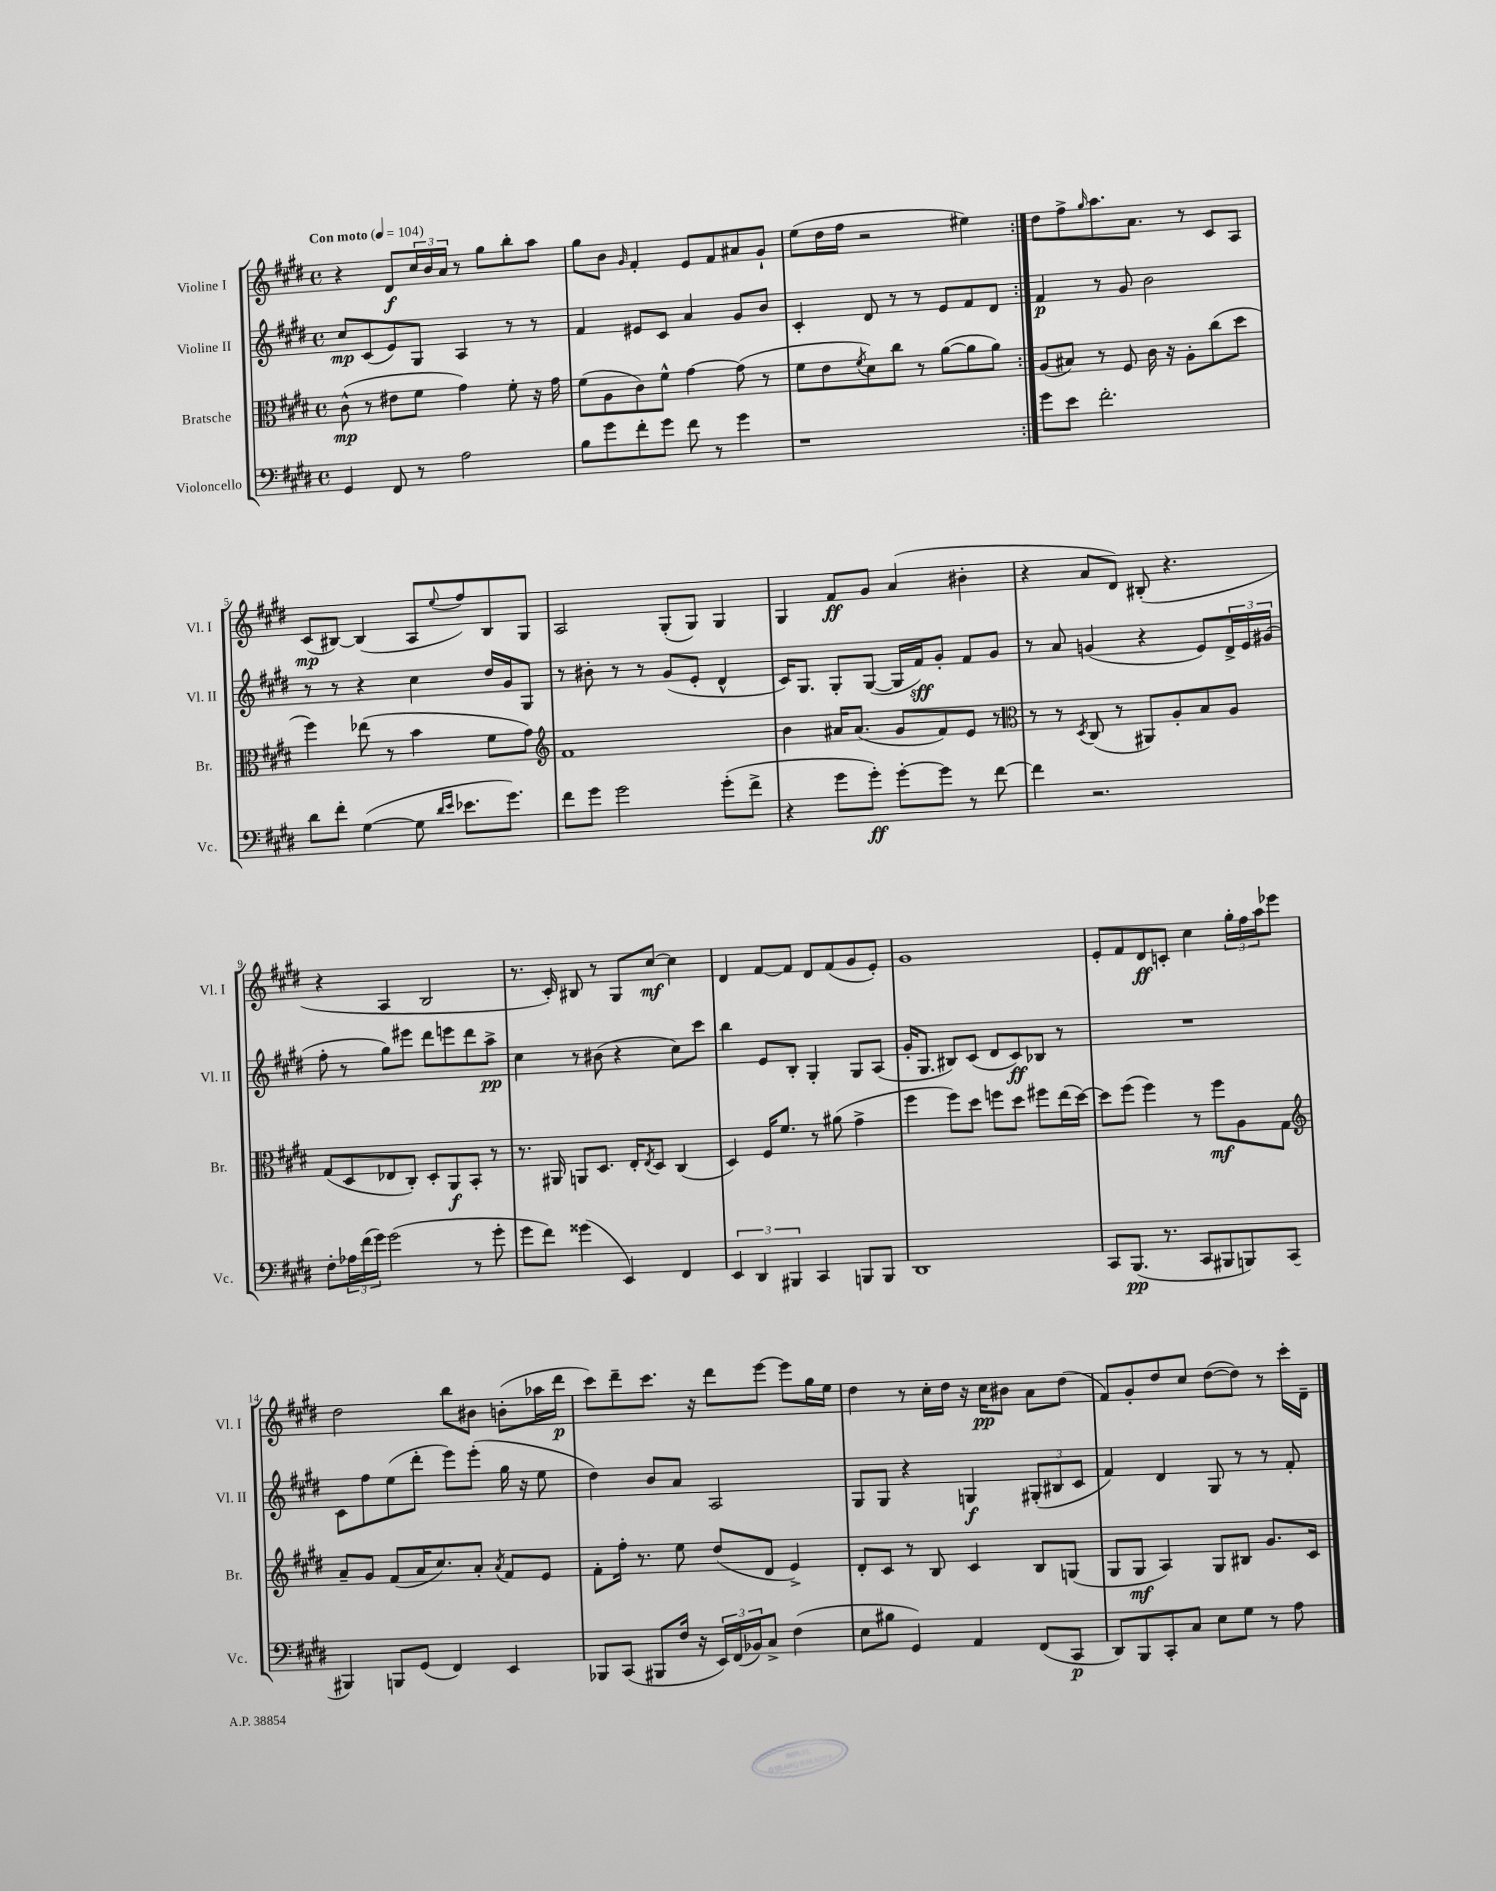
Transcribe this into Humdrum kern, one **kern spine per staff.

**kern	**kern	**kern	**kern
*staff4	*staff3	*staff2	*staff1
*clefF4	*clefC3	*clefG2	*clefG2
*k[f#c#g#d#]	*k[f#c#g#d#]	*k[f#c#g#d#]	*k[f#c#g#d#]
*M4/4	*M4/4	*M4/4	*M4/4
*met(c)	*met(c)	*met(c)	*met(c)
*MM104	*MM104	*MM104	*MM104
4GG#	(8c#^^	8cc#	4r
.	8r	(8c#	.
8FF#	8e#	8e)	8d#
8r	8f#	8G#	24cc#
.	.	.	24b
.	.	.	24a
2A	4g#)	4A	8r
.	.	.	8gg#
.	8f#'	8r	8bb'
.	16r	8r	8aa
.	16g#	.	.
=	=	=	=
8B	(8f#	4f#	8gg#
8g#	8A	.	8b
.	.	.	16qqg#
8f#'	8c#)	8e#	4f#'
8g#	8f#^^	8c#	.
8f#	[4g#	4a	8e
8r	.	.	8f#
4g#	(8g#]	8g#	8a#
.	8r	8b	8g#`
=	=	=	=
1r	8f#	4c#'	(8ee
.	8e	.	16dd#
.	.	.	16ff#
.	8qf#	.	.
.	8d#)	8d#	2r
.	8cc#	8r	.
.	8r	8r	.
.	([8a	8e	.
.	8a]	8f#	4ee#)
.	8a)	8d#	.
=:|!	=:|!	=:|!	=:|!
8g#	(8A	4f#	8dd#
8e	8B#)	.	8ff#^
.	.	.	16qqgg#
2.f#'	8r	8r	8.aa
.	8F#	8g#	.
.	.	.	8.a
.	16c#	2b	.
.	16r	.	.
.	8A'	.	8r
.	(8cc#	.	8c#
.	8dd#	.	8A
=	=	=	=
8d#	4ff#)	8r	(8c#
8f#'	.	8r	[8B#)
([4G#	(8ee-	4r	(4B#]
.	8r	.	.
8G#]	4b	4cc#	8A
16qqd#	.	.	.
16qqe	.	.	8qqee
8.e-	.	.	8ff#)
.	8f#	16dd#	8B#
8.g#)	.	16g#	.
.	8g#)	8G#	8G#
=	=	=	=
*	*clefG2	*	*
8f#	1f#	8r	2A
8g#	.	8b#'	.
2g#	.	8r	.
.	.	8r	.
.	.	(8g#	(8G#'
.	.	8e'	8G#)
(8g#'	.	4d#^^	4G#
8f#^	.	.	.
=	=	=	=
4r	4b	16c#)	4G#
.	.	8.G#	.
8g#	16a#	8G#'	8f#
.	(8.a#	.	.
8g#')	.	([8G#	8g#
[8g#'	8g#	16G#]	(4a
.	.	16f#)	.
8g#]	8f#)	8g#'	.
8r	8e	8f#	4b#'
[8f#	8r	8g#	.
=	=	=	=
*	*clefC3	*	*
4f#]	8r	8r	4r
.	8r	8a	.
.	8qD#	.	.
2.r	(8C#	(4g	8a
.	8r	.	8d#)
.	8AA#)	4r	(8B#'
.	8A'	.	4.r
.	8B	8e)	.
.	8A	24d#^	.
.	.	24e	.
.	.	(24g#	.
=	=	=	=
8F#'	(8G#	8ff#'	4r
24A-	8D#	8r	.
(24f#	.	.	.
24g#)	.	.	.
(2g#	8E-	8gg#)	4A
.	8C#')	8eee#	.
.	8D#'	8ddd#	2B
.	8AA	8eee	.
8r	8BB'	8ddd#	.
8g#'	8r	8aa^	.
=	=	=	=
8g#	8.r	4cc#	8.r
8f#)	.	.	.
.	16AA#	.	16c#')
(4g##	8AA	8r	8B#
.	8.D#	(8b#	8r
4EE)	.	4r	8G#
.	16E'	.	.
.	8qE	.	.
.	8D#	.	[8cc#
4FF#	(4C#	8cc#)	4cc#]
.	.	8ccc#	.
=	=	=	=
6EE	4D#)	4bb	4d#
6DD#	.	.	.
.	16F#	8e	[8f#
.	8.f#	.	.
6BBB#	.	.	.
.	.	8B'	8f#]
4CC#	8r	4G#'	8d#
.	(8a#	.	(8f#
8BBB	4g#^	8G#	8g#
8BBB	.	(8A	8e')
=	=	=	=
1DD#	4ff#	16g#'	1g#
.	.	8.G#	.
.	8ff#)	8B#)	.
.	8dd#	(8c#	.
.	8ff	8d#	.
.	8dd#	8c#)	.
.	8ff#	8B-	.
.	(16ee	8r	.
.	[16dd#)	.	.
=	=	=	=
8CC#	8dd#]	1r	8e'
(8.BBB	(8ff#	.	8f#
.	4ff#)	.	8d#
8.r	.	.	.
.	.	.	8c'
8CC#	8r	.	4cc#
8BBB#	8ff#	.	.
8BBB)	8A	.	24gg#'
.	.	.	24ff#
.	.	.	24aa
(8CC#	8G#	.	8eee-
=	=	=	=
*	*clefG2	*	*
4BBB#)	8a~	8c#	2dd#
.	8g#	8ff#	.
8BBB	(8f#	(8ee	.
(8GG#	16a	8ddd#'	.
.	8.cc#)	.	.
4FF#)	.	8eee)	8bb
.	8a'	(8eee'	8b#
.	8qa	.	.
4EE	8f#	16gg#	(8b'
.	.	16r	.
.	8e	8ee	16aa-
.	.	.	16ddd#
=	=	=	=
8BBB-	8f#'	4dd#)	8ccc#)
(8CC#	16ff#'	.	8ddd#~
.	8.r	.	.
8BBB#	.	8b	8.ccc#
16F#	8ee	8a	.
16r	.	.	16r
24EE)	(8dd#	2A	8ddd#
(24FF#	.	.	.
24BB-)	.	.	.
8C#^	8d#	.	[8eee
(4F#	4e^)	.	8eee]
.	.	.	16gg#
.	.	.	16ee
=	=	=	=
8E	8d#'	8G#	4dd#
8B#	8c#	8G#	.
4GG#)	8r	4r	8r
.	8B	.	16cc#'
.	.	.	16dd#
4AA	4c#	4G	16r
.	.	.	16cc#
.	.	.	8b#
(8FF#	8B	(12G#'	8a
.	.	12B#	.
8CC#	(8G	.	(8dd#
.	.	12c#	.
=	=	=	=
8DD#)	8G#	4f#)	8f#)
8BBB	8G#	.	8g#'
8CC#'	4A)	4d#	8dd#
8C#	.	.	8cc#
8E	8G#	8G#	([8dd#
8G#	8B#	8r	8dd#])
8r	8.g#	8r	8r
8A	.	8f#'	16ccc#'
.	16c#	.	16d#~
==	==	==	==
*-	*-	*-	*-
